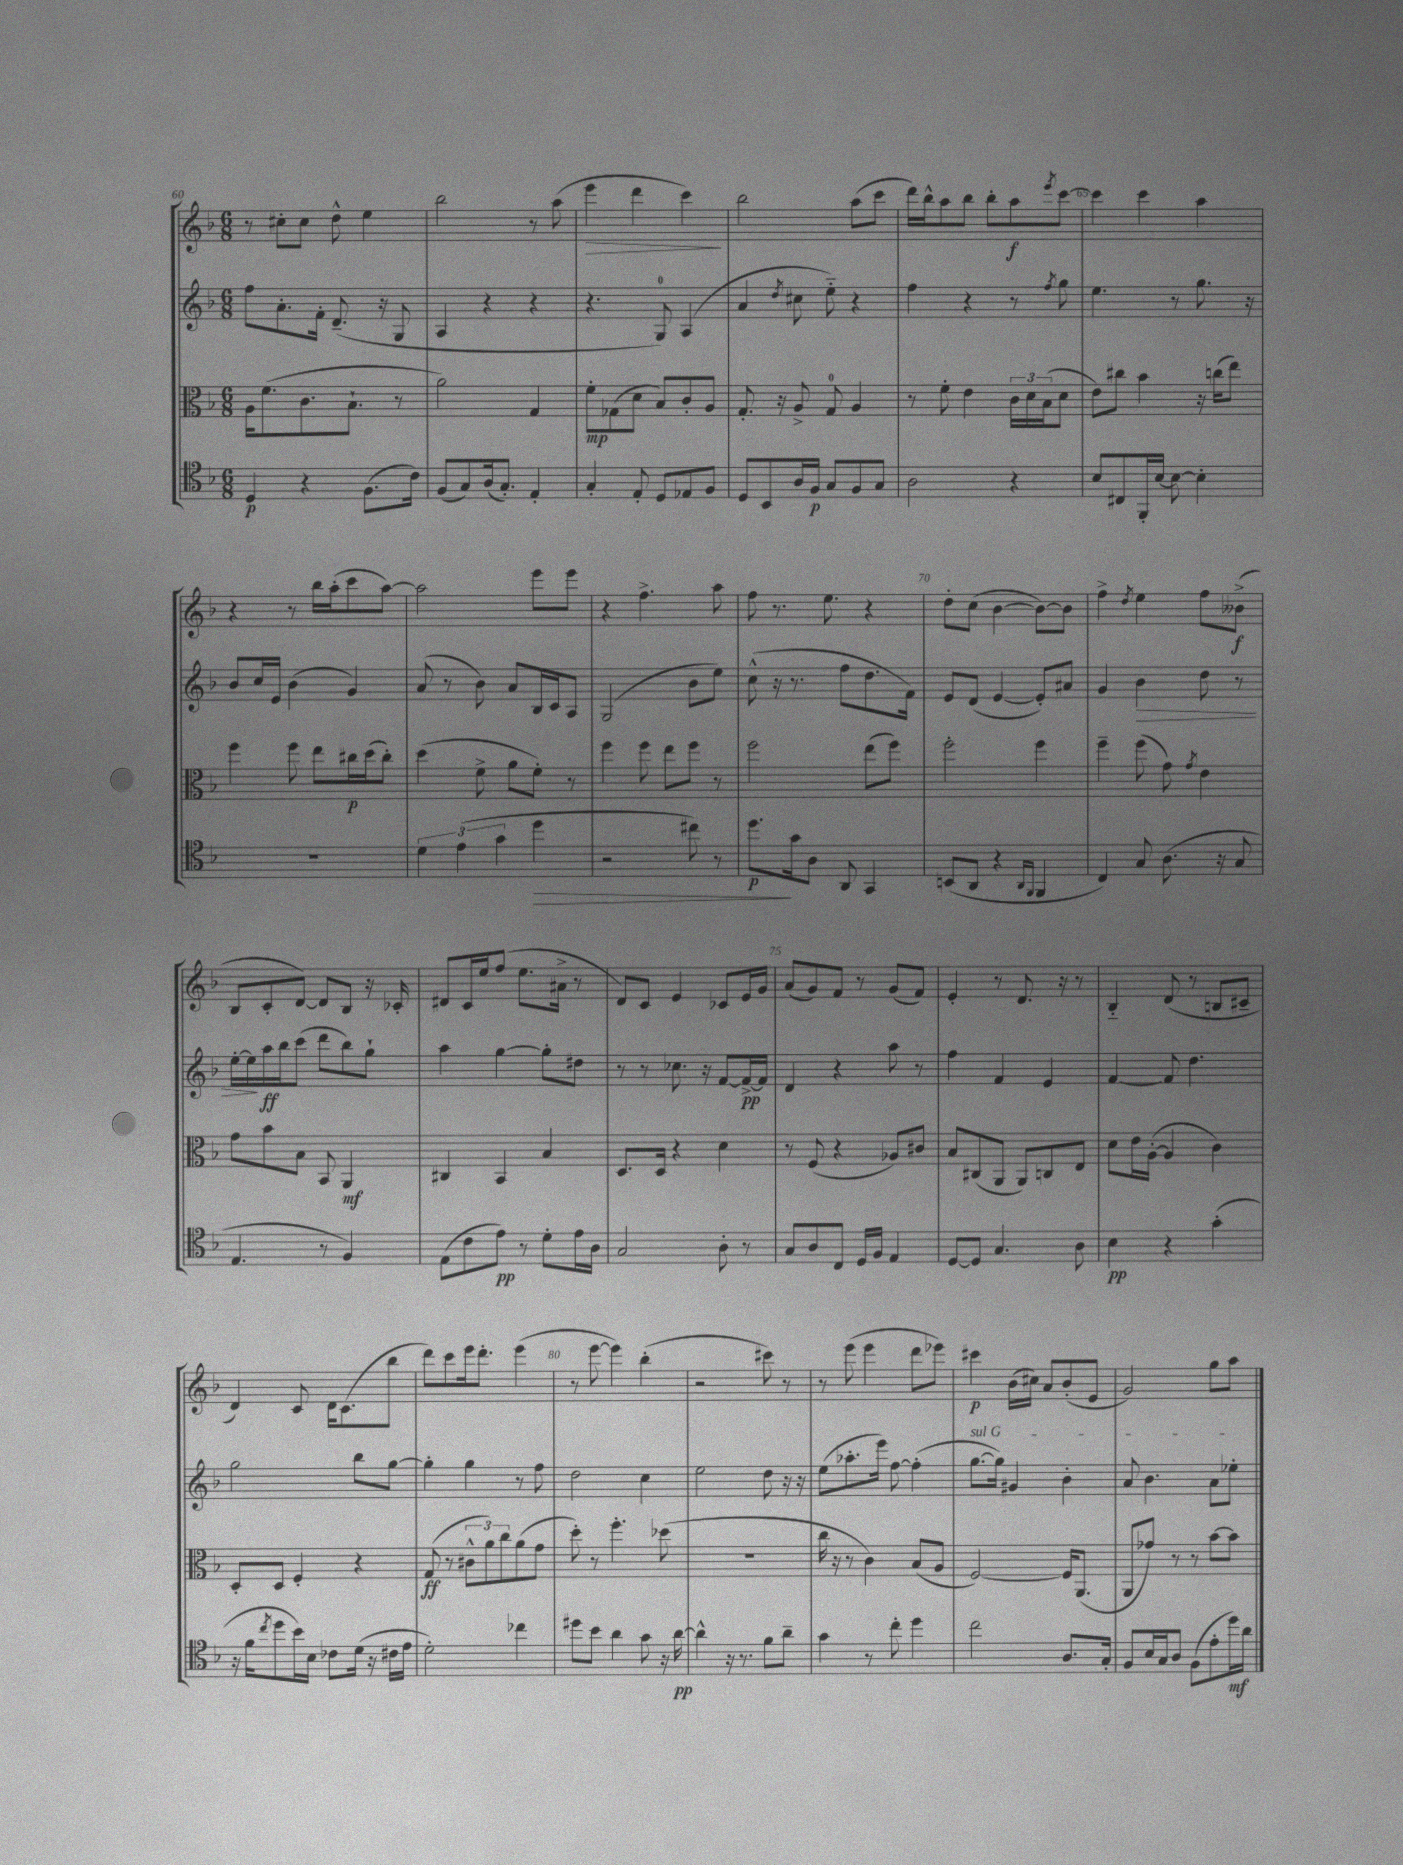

**kern	**kern	**kern	**kern
*staff4	*staff3	*staff2	*staff1
*clefC4	*clefC3	*clefG2	*clefG2
*k[b-]	*k[b-]	*k[b-]	*k[b-]
*M6/8	*M6/8	*M6/8	*M6/8
4D	16A	8ff	8r
.	(8.f	.	.
.	.	8.a'	8cc#'
4r	8.c	.	8cc#
.	.	16f'	.
.	.	(8.d~	8dd^^
.	8.B-`	.	.
(8.F	.	.	4ee
.	.	16r	.
.	8r	8G	.
16c)	.	.	.
=	=	=	=
(8F	2a)	4A	2bb-
8G)	.	.	.
(16A	.	4r	.
8.G')	.	.	.
4E'	4G	4r	8r
.	.	.	(8aa
=	=	=	=
4G'	8f'	4.r	4eee
.	(8G-	.	.
8E'	8d	.	4ddd
8D	8B-)	8G)	.
8E-	8c'	(4A	4ccc)
8F	8A	.	.
=	=	=	=
8D	8.G'	4a	2bb-
8BB-	.	.	.
.	16r	.	.
.	.	8qdd	.
16A	8A^	8cc#	.
16F	.	.	.
8G	8G	8ee'~)	.
8F	4A	4r	(8aa
8G	.	.	8ccc
=	=	=	=
2A	8r	4ff	16ddd)
.	.	.	16bb-^^
.	8f'	.	8aa
.	4e	4r	8bb-
.	.	.	8bb-'
4r	24c	8r	8aa
.	24d	.	.
.	(24B-	.	.
.	.	8qff	8qeee
.	8d	8gg	[8ccc
=	=	=	=
8B-	8e)	4.ee	4ccc]
8C#	8cc#	.	.
16FF'	4b-	.	4ccc
[16B-	.	.	.
8B-_	.	8r	.
4B-']	16r	8.gg	4aa
.	(16cc	.	.
.	8ee)	.	.
.	.	16r	.
=	=	=	=
2.r	4ff	8b-	4r
.	.	16cc	.
.	.	16e	.
.	8ff	(4b-	8r
.	8ee	.	16bb-
.	.	.	(16aa'
.	16cc#	4g)	8ccc
.	(16dd	.	.
.	8cc#')	.	[8aa)
=	=	=	=
6d	(4dd	(8a	2aa]
.	.	8r	.
(6e	.	.	.
.	8f^	8b-)	.
6g	.	.	.
.	8a	8a	.
4dd	8f')	16B-	8eee
.	.	16c	.
.	8r	8A	8eee
=	=	=	=
2r	4ff	(2G	4r
.	8ff	.	4.ff^
.	8ee	.	.
8cc#)	8ff	8b-	.
8r	8r	8ee)	8aa
=	=	=	=
8.dd	2ff	(8cc^^	8ff
.	.	16r	8.r
16g	.	8.r	.
8A	.	.	.
.	.	.	8.ee
8AA	.	8ff	.
4GG	(8ee	8.dd	4r
.	8ff)	.	.
.	.	16f)	.
=	=	=	=
(8BB	2ff'	8e	8dd'
8AA	.	(8d	(8cc
4r	.	[4e	[4b-
16qqAA	.	.	.
16qqFF	.	.	.
4FF	4ff	8e'])	8b-_)
.	.	8a#	8b-]
=	=	=	=
4C)	4ff~	4g	4ff^
.	.	.	8qdd
8G	(8ff	4b-	4ee
(8.A	8g)	.	.
.	8qg	.	.
.	4e	8dd	8ff
16r	.	.	.
8G	.	8r	(8b--^
=	=	=	=
4.E	8g	[16ee'	8B-
.	.	16ee]	.
.	8b-	16aa	8c'
.	.	16bb-	.
.	8B-	(8ccc	[8d)
8r	8BB-	8ddd	8d]
4F)	4AA	8bb-)	8B-
.	.	8gg`	16r
.	.	.	16c-'
=	=	=	=
(8E	4C#	4aa	8d#
8c	.	.	16c
.	.	.	16ee
8e)	4BB-	[4gg	(8ff
8r	.	.	8.ee
8d'	4B-	8gg']	.
.	.	.	16a#^
16e	.	8dd#	8r
16A	.	.	.
=	=	=	=
2G	8.D	8r	8d)
.	.	8r	8c
.	16D	.	.
.	4r	8.cc-	4e
.	.	16r	.
8A'	4d	[8f	8c-
8r	.	16f^_	16e
.	.	16f]	16g
=	=	=	=
8G	8r	4d	(8a
8A	(8F	.	8g)
8C	4r	4r	8f
16D	.	.	8r
16F	.	.	.
4E	8A-)	8aa	(8g
.	8c#	8r	8f)
=	=	=	=
[8D	8B-	4ff	4e'
8D]	(8C#	.	.
4.G	8AA	4f	8r
.	8AA)	.	8.d
.	8C	4e	.
.	.	.	16r
8A	8E	.	8r
=	=	=	=
4B-	8d	[4f	4B-'~
.	16e	.	.
.	([16A'	.	.
4r	4A]	8f]	(8d
.	.	4.dd	8r
(4g'	4c)	.	8B
.	.	.	8c#~
=	=	=	=
16r	8D'	2gg	4d)
16f	.	.	.
8qcc	.	.	.
8dd	8D	.	.
16b-)	4F'	.	8c
16B-	.	.	.
8c-	.	.	16d
.	.	.	(8.c
(16d	4r	8bb-	.
16r	.	.	.
16c#	.	[8gg	8bb-
16e	.	.	.
=	=	=	=
2d')	(8G	4gg']	8ddd)
.	8r	.	8ccc
.	12c#^^	4gg	16eee
.	.	.	8.ddd'
.	12a)	.	.
.	12cc	.	.
4cc-	(8a	8r	(4eee
.	8g	8ff	.
=	=	=	=
8dd#	8dd')	2dd	8r
8b-	8r	.	[8eee
4a	4.ff'	.	4eee])
8g	.	4cc	(4bb-'
16r	(8dd-	.	.
[16a	.	.	.
=	=	=	=
4a^^]	2.r	2ee	2r
16r	.	.	.
8.r	.	.	.
8f	.	8dd	8ccc#)
8a~	.	16r	8r
.	.	16r	.
=	=	=	=
4g	16cc	(8ee	8r
.	16r	.	.
.	8r	8.aa-'	(8eee
8r	4c)	.	4eee
.	.	16eee)	.
8cc'	.	[8ff	.
4dd	(8B-	(4ff']	8ddd
.	8A	.	8eee-)
=	=	=	=
2cc	[2F)	[8.gg	4ccc#
.	.	16gg])	.
.	.	4g#	(16b-
.	.	.	16cc#)
.	.	.	8a
8.A	16F]	4b-'	(8b-'
.	(8.AA	.	.
.	.	.	8e
16G'	.	.	.
=	=	=	=
8F	8AA	8a	2g)
16B-	8g-)	4.b-	.
16G	.	.	.
8A	8r	.	.
(8F	8r	.	.
8e'	[8b-	8a	8gg
16dd)	8b-]	8ee-'	8aa
16a	.	.	.
==	==	==	==
*-	*-	*-	*-
